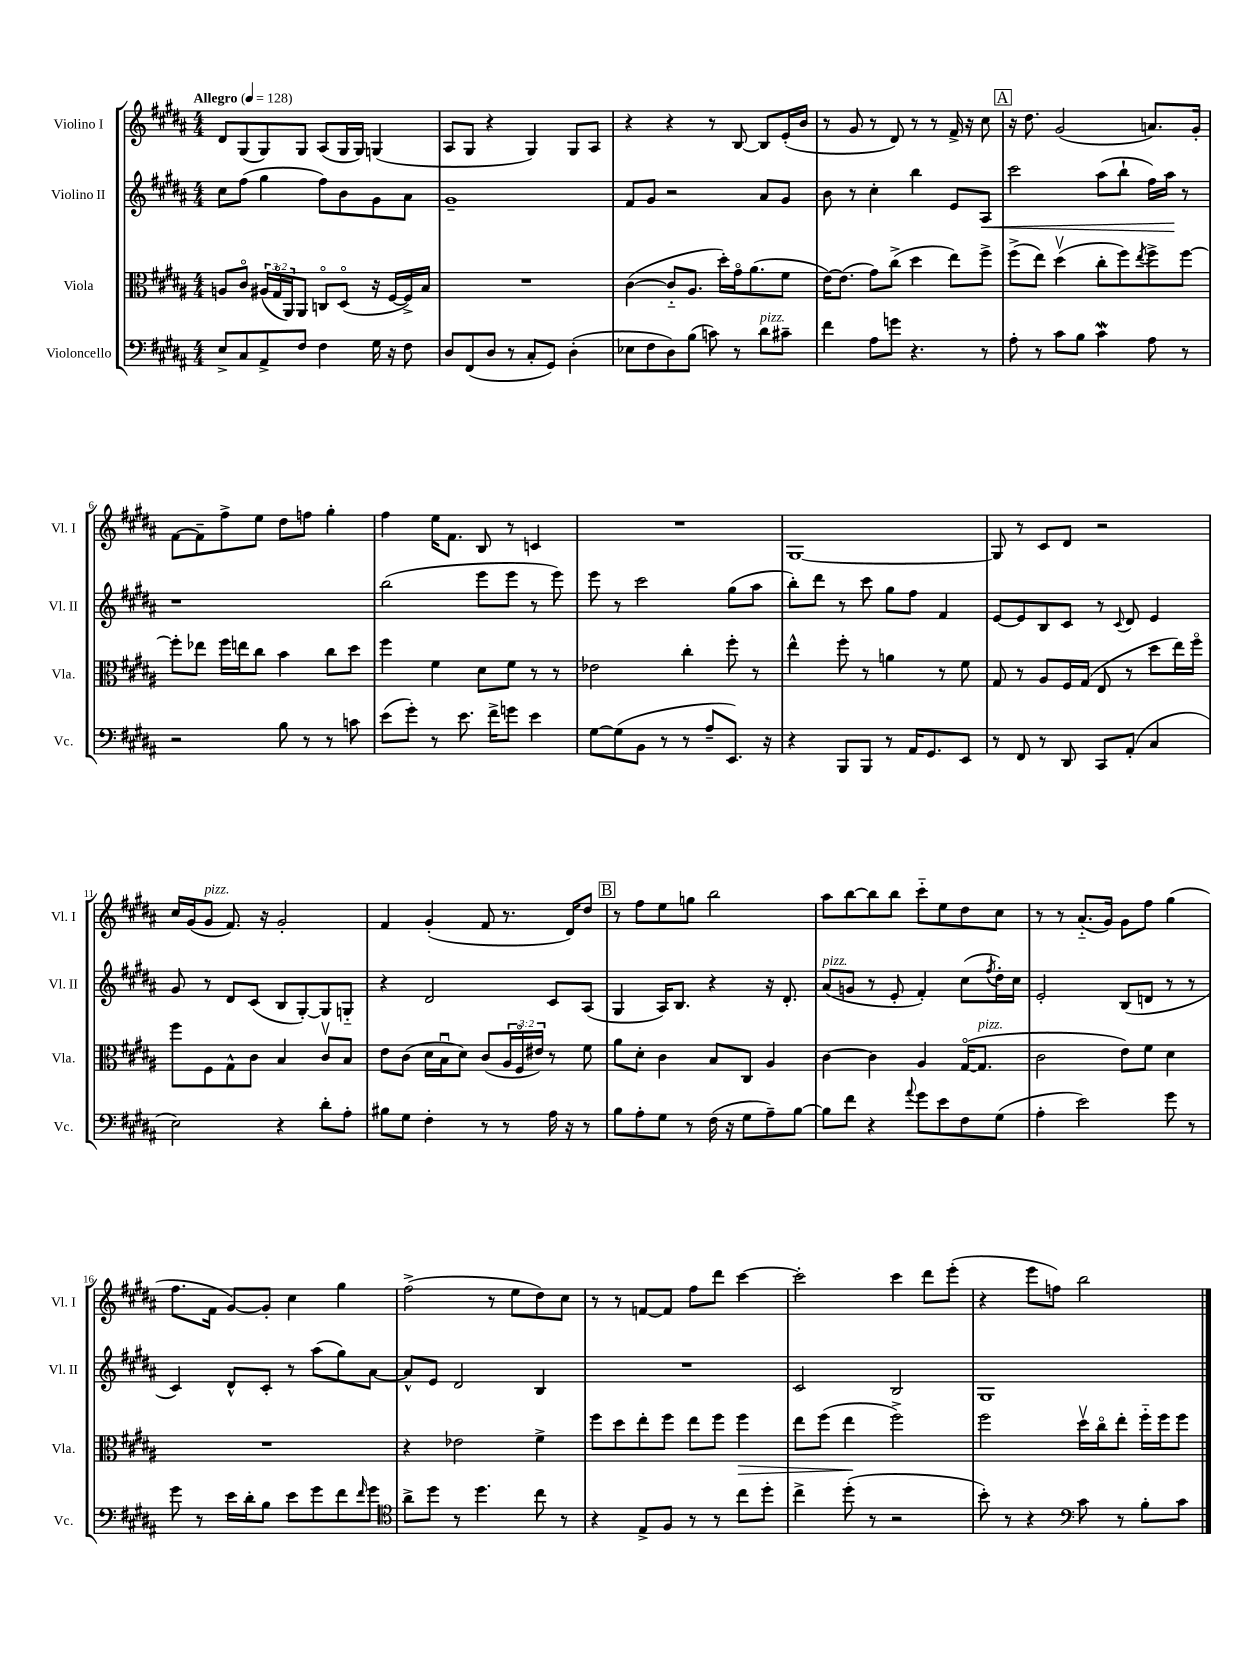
<<
\new StaffGroup <<
\new Staff = "s0" \with { instrumentName = "Violino I" shortInstrumentName = "Vl. I" } {
    \clef treble \key b \major \numericTimeSignature \time 4/4 \tempo "Allegro" 4 = 128
    dis'8 gis8( gis8) gis8 ais8( gis16 gis16) g4( |
    ais8 gis8 r4 gis4) gis8 ais8 |
    r4 r4 r8 b8~ b8 e'16-.( b'16 |
    r8 gis'8 r8 dis'8) r8 r8 fis'16-> r16 cis''8 |
    \mark \markup { \box "A" } r16 dis''8. gis'2( a'8.) gis'16-. |
    fis'8~ fis'8-- fis''8-> e''8 dis''8 f''8 gis''4-. |
    fis''4 e''16 fis'8. b8 r8 c'4 |
    R1 |
    gis1~ |
    gis8 r8 cis'8 dis'8 r2 |
    cis''16 gis'16( gis'8^\markup { \italic "pizz." } fis'8.) r16 gis'2-. |
    fis'4 gis'4-.( fis'8 r8. dis'16) dis''8 |
    \mark \markup { \box "B" } r8 fis''8 e''8 g''8 b''2 |
    ais''8 b''8~ b''8 b''8 cis'''8-_ e''8 dis''8 cis''8 |
    r8 r8 ais'8.-_( gis'16) gis'8 fis''8 gis''4( |
    fis''8. fis'16 gis'8~) gis'8-. cis''4 gis''4 |
    fis''2->( r8 e''8 dis''8) cis''8 |
    r8 r8 f'8~ f'8 fis''8 dis'''8 cis'''4~ |
    cis'''2-. cis'''4 dis'''8 e'''8-.( |
    r4 e'''8 f''8) b''2 \bar "|." |
}
\new Staff = "s1" \with { instrumentName = "Violino II" shortInstrumentName = "Vl. II" } {
    \clef treble \key b \major \numericTimeSignature \time 4/4
    cis''8 fis''8( gis''4 fis''8) b'8 gis'8 ais'8 |
    gis'1-- |
    fis'8 gis'8 r2 ais'8 gis'8 |
    b'8 r8 cis''4-. b''4 e'8 ais8\< |
    \mark \markup { \box "A" } cis'''2 ais''8( b''8-! fis''16) ais''16\! r8 |
    r1 |
    b''2( e'''8 e'''8 r8 e'''8) |
    e'''8 r8 cis'''2 gis''8( ais''8 |
    b''8-.) dis'''8 r8 cis'''8 gis''8 fis''8 fis'4 |
    e'8~ e'8 b8 cis'8 r8 \appoggiatura { cis'8 } dis'8 e'4 |
    gis'8 r8 dis'8 cis'8( b8 gis8~-.) gis8 g8-_ |
    r4 dis'2 cis'8 ais8( |
    \mark \markup { \box "B" } gis4 ais16) b8. r4 r16 dis'8.-. |
    ais'8^\markup { \italic "pizz." }( g'8 r8 e'8-. fis'4-.) cis''8( \acciaccatura { fis''8 } dis''16-.) cis''16 |
    e'2-. b8( d'8 r8 r8 |
    cis'4) dis'8-^ cis'8-. r8 ais''8( gis''8) ais'8~ |
    ais'8-^ e'8 dis'2 b4 |
    R1 |
    cis'2 b2 |
    gis1 \bar "|." |
}
\new Staff = "s2" \with { instrumentName = "Viola" shortInstrumentName = "Vla." } {
    \clef alto \key b \major \numericTimeSignature \time 4/4 \override Staff.TupletNumber.text = #tuplet-number::calc-fraction-text
    a8 cis'8\flageolet \tuplet 3/2 { ais16( gis16\flageolet ais,16) } ais,8 c8\flageolet dis8\flageolet( r16 fis16~ fis16->) b16 |
    R1 |
    cis'4~( cis'8-_ ais8. dis''16-.) gis'16\flageolet ais'8.( fis'8 |
    e'16~) e'8.( gis'8) cis''8->( dis''4 e''8) fis''8-> |
    \mark \markup { \box "A" } fis''8->( e''8) dis''4\upbow( cis''8-. fis''8) \acciaccatura { e''8 } fis''8-> fis''8~ |
    fis''8-. ees''8 fis''16 e''16 cis''8 b'4 cis''8 dis''8 |
    fis''4 fis'4 dis'8 fis'8 r8 r8 |
    ees'2 cis''4-. fis''8-. r8 |
    e''4-^ fis''8-. r8 a'4 r8 fis'8 |
    gis8 r8 ais8 fis16 gis16( e8 r8 dis''8 e''16) fis''16\flageolet |
    fis''8 fis8 gis8-^ cis'8 b4 cis'8\upbow b8 |
    e'8 cis'8( dis'16 b16\downbow dis'8) cis'8( \tuplet 3/2 { ais16 fis16\flageolet eis'16) } r8 fis'8 |
    \mark \markup { \box "B" } ais'8 dis'8-. cis'4 b8 cis8 ais4 |
    cis'4~ cis'4 ais4 gis16~\flageolet( gis8.^\markup { \italic "pizz." } |
    cis'2 e'8) fis'8 dis'4 |
    R1 |
    r4 ees'2 fis'4-> |
    fis''8 dis''8 e''8-. fis''8 e''8 fis''8 fis''4\> |
    e''8 fis''8( e''4\! fis''2->) |
    fis''2 dis''16\upbow cis''16\flageolet e''8-. fis''16-_ fis''16 fis''8 \bar "|." |
}
\new Staff = "s3" \with { instrumentName = "Violoncello" shortInstrumentName = "Vc." } {
    \clef bass \key b \major \numericTimeSignature \time 4/4
    e8-> cis8 ais,8-> fis8 fis4 gis16 r16 fis8 |
    dis8 fis,8( dis8 r8 cis8-. gis,8) dis4-.( |
    ees8 fis8 dis8) b8( c'8) r8 dis'8^\markup { \italic "pizz." } cis'8-- |
    fis'4 ais8 g'8 r4. r8 |
    \mark \markup { \box "A" } ais8-. r8 cis'8 b8 cis'4\mordent ais8 r8 |
    r2 b8 r8 r8 c'8 |
    e'8( gis'8-.) r8 e'8. fis'16-> g'8 e'4 |
    gis8~ gis8( b,8 r8 r8 ais8-- e,8.) r16 |
    r4 b,,8 b,,8 r8 ais,16 gis,8. e,8 |
    r8 fis,8 r8 dis,8 cis,8 ais,8-.( cis4 |
    e2) r4 dis'8-. ais8-. |
    bis8 gis8 fis4-. r8 r8 ais16 r16 r8 |
    \mark \markup { \box "B" } b8 ais8-. gis8 r8 fis16( r16 gis8 ais8--) b8~ |
    b8 fis'8 r4 \appoggiatura { ais'8 } gis'8 e'8 fis8 gis8( |
    ais4-. e'2) gis'8 r8 |
    gis'8 r8 e'16 dis'16-. b8 e'8 gis'8 fis'8 \grace { fis'16 } gis'8 |
    \clef tenor ais'8-> dis''8 r8 dis''4. cis''8 r8 |
    r4 e8-> fis8 r8 r8 cis''8 dis''8-. |
    cis''4-> dis''8-.( r8 r2 |
    b'8-.) r8 r4 \clef bass cis'8 r8 b8-. cis'8 \bar "|." |
}
>>
>>
